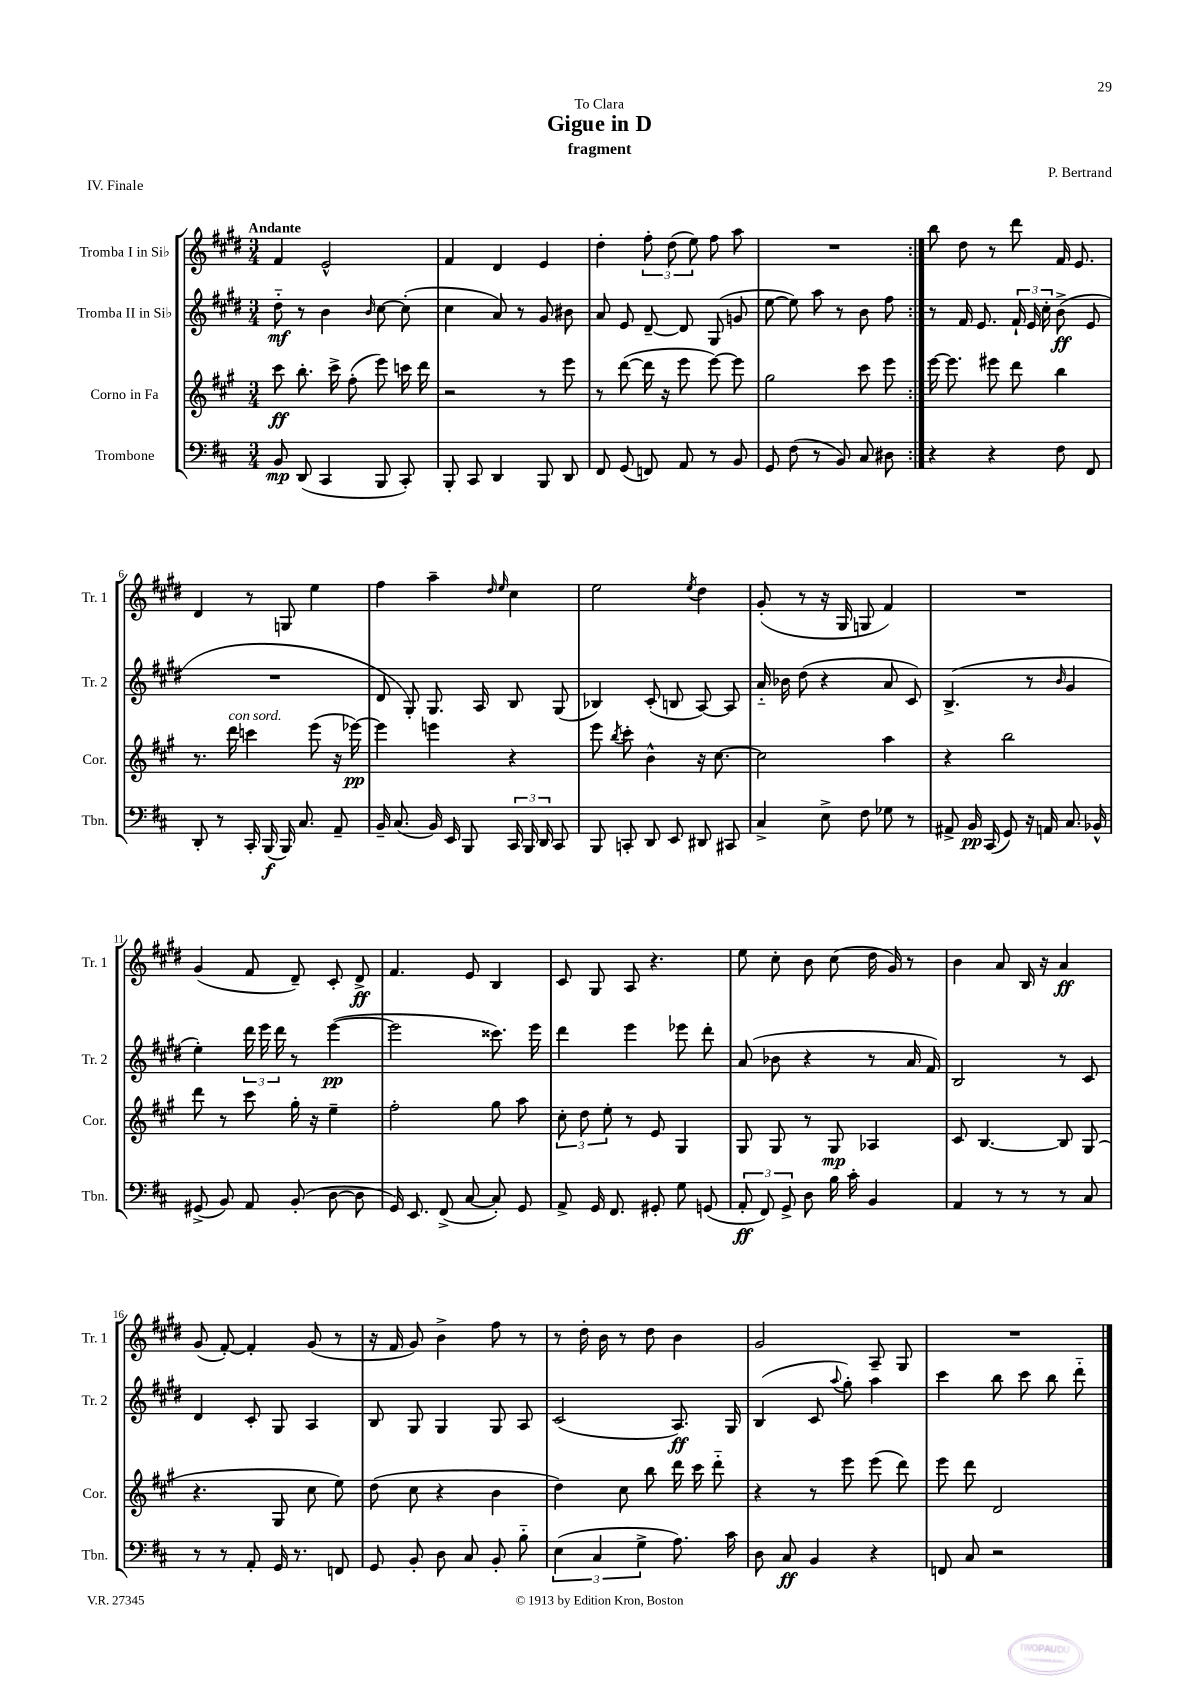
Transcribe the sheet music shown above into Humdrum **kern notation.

**kern	**kern	**kern	**kern
*staff4	*staff3	*staff2	*staff1
*clefF4	*clefG2	*clefG2	*clefG2
*k[f#c#]	*k[f#c#g#]	*k[f#c#g#d#]	*k[f#c#g#d#]
*M3/4	*M3/4	*M3/4	*M3/4
8BB/	8ccc#\	8dd#'~\	4f#/
(8DD/	8.bb'\	8r	.
4CC#/	.	4b\	2e^^/
.	16ccc#^\	.	.
.	(8ff#'\	.	.
.	.	16qqb/	.
8BBB/	8eee\)	[8cc#\	.
8CC#'/)	16ccc\	(8cc#'\]	.
.	16ddd\	.	.
=	=	=	=
8BBB'/	2r	4cc#\	4f#/
8CC#/	.	.	.
4DD/	.	8a/)	4d#/
.	.	8r	.
8BBB/	8r	8g#/	4e/
8DD/	8eee\	8b#\	.
=	=	=	=
8FF#/	8r	8a/	4dd#'\
(8GG/	([8ddd\	8e/	.
8FF/)	16ddd\]	[8d#~/	12ff#'\
.	16r	.	.
.	.	.	(12dd#\
8AA/	8eee\	8d#/]	.
.	.	.	12ee\)
8r	[8eee\)	(8G#/	8ff#\
8BB/	8eee\]	8g/	8aa\
=	=	=	=
8GG/	2gg#\	[8ee\	2.r
(8F#\	.	8ee\])	.
8r	.	8aa\	.
8BB/)	.	8r	.
8C#/	8ccc#\	8b\	.
8D#\	8eee\	8ff#\	.
=:|!	=:|!	=:|!	=:|!
4r	[16eee\	8r	8bb\
.	8.eee\]	.	.
.	.	16f#/	8dd#\
.	.	8.e/	.
4r	8eee#\	.	8r
.	8ddd\	24f#`/	8ddd#\
.	.	24e/	.
.	.	24cc#'\	.
8F#\	4bb\	(8b^\	16f#/
.	.	.	8.e/
8FF#/	.	8e/	.
=	=	=	=
8DD'/	8.r	2.r	4d#/
8r	.	.	.
.	16ddd\	.	.
16CC#'/	4ccc\	.	8r
(16BBB/	.	.	.
16BBB/)	.	.	8G/
8.C#/	.	.	.
.	(8eee\	.	4ee\
8AA~/	16r	.	.
.	[16eee-\)	.	.
=	=	=	=
16BB~/	4eee-\]	8d#/	4ff#\
(8.C#/	.	.	.
.	.	8G#'/)	.
16BB/)	4eee\	8.G#/	4aa~\
16EE/	.	.	.
8BBB/	.	.	.
.	.	16A/	.
.	.	.	16qqdd#/
.	.	.	16qqee/
24CC#/	4r	8B/	4cc#\
24BBB/	.	.	.
24DD/	.	.	.
8CC#/	.	(8G#/	.
=	=	=	=
8BBB/	8eee\	4B-/)	2ee\
.	8qbb/	.	.
8CC'/	8ccc#'\	.	.
8DD/	4b^^\	(8c#'/	.
8EE/	.	8B/	.
.	.	.	8qee/
8DD#/	16r	[8A/)	4dd#\
.	[8.cc#\	.	.
8CC#/	.	8A/]	.
=	=	=	=
4C#^/	2cc#\]	16a'~/	(8g#'/
.	.	16b-\	.
.	.	(8dd#\	8r
8E^\	.	4r	16r
.	.	.	16G#/
8F#\	.	.	8G/
8G-\	4aa\	8a/	4f#/)
8r	.	8c#/)	.
=	=	=	=
8AA#^/	4r	(4.B^/	2.r
16BB/	.	.	.
(16CC#/	.	.	.
8GG/)	2bb\	.	.
16r	.	8r	.
16AA/	.	.	.
.	.	16qqb/	.
8.C#/	.	4g#/	.
16BB-^^/	.	.	.
=	=	=	=
(8GG#^/	8ddd\	4ee'\)	(4g#/
8BB/)	8r	.	.
8AA/	8ccc#\	24ddd#\	8f#/
.	.	24eee\	.
.	.	24ddd#\	.
(8BB'/	16gg#'\	8r	8d#~/)
.	16r	.	.
[8D\	4ee~\	([4eee\	8c#'/
8D\]	.	.	8d#^/
=	=	=	=
16GG/)	2ff#'\	2eee\]	4.f#/
8.EE/	.	.	.
(8FF#^/	.	.	.
[8C#/	.	.	8e/
8C#'/])	8gg#\	8.ccc##\)	4B/
8GG/	8aa\	.	.
.	.	16eee\	.
=	=	=	=
8AA^/	12cc#'\	4ddd#\	8c#/
.	12dd\	.	.
16GG/	.	.	8G#/
.	12ee'\	.	.
8.FF#/	.	.	.
.	8r	4eee\	8A/
8GG#'/	8e/	.	4.r
8G\	4G#/	8eee-\	.
(8GG/	.	8ddd#'\	.
=	=	=	=
12AA'/	8G#/	(8a/	8ee\
12FF#/)	.	.	.
.	8G#/	8b-\	8cc#'\
12GG^/	.	.	.
8D\	8r	4r	8b\
16B\	8G#/	.	(8cc#\
16c#'\	.	.	.
4BB/	4A-/	8r	16dd#\
.	.	.	16g#/)
.	.	16a/	8r
.	.	16f#/)	.
=	=	=	=
4AA/	8c#/	2B/	4b\
.	[4.B/	.	.
8r	.	.	8a/
8r	.	.	16B/
.	.	.	16r
8r	8B/]	8r	4a/
8C#/	(8G#/	8c#/	.
=	=	=	=
8r	4.r	4d#/	(8g#/
8r	.	.	[8f#'/)
8AA'/	.	8c#'/	4f#'/]
16GG/	8G#/	8G#/	.
8.r	.	.	.
.	8cc#\	4A/	(8g#/
8FF/	8ee\)	.	8r
=	=	=	=
8GG/	(8dd\	8B/	16r
.	.	.	16f#/
8BB'/	8cc#\	8G#/	8g#/)
8D\	4r	4G#/	4b^\
8C#/	.	.	.
8BB'/	4b\	8G#/	8ff#\
8B'~\	.	8A/	8r
=	=	=	=
(6E\	4dd\)	(2c#/	8r
.	.	.	16dd#'\
6C#/	.	.	.
.	.	.	16b\
.	8cc#\	.	8r
6G^\	.	.	.
.	8bb\	.	8dd#\
8.A\)	16ddd\	8.A/)	4b\
.	16ccc#\	.	.
.	8ddd'~\	.	.
16c#\	.	16G#/	.
=	=	=	=
8D\	4r	(4B/	2g#/
8C#/	.	.	.
4BB/	8r	8c#/	.
.	.	8qqaa/	.
.	8eee\	8gg#'\)	.
4r	(8eee\	4aa\	8A~/
.	8ddd\)	.	8G#/
=	=	=	=
8FF/	8eee\	4ccc#\	2.r
8C#/	8ddd\	.	.
2r	2d/	8bb\	.
.	.	8ccc#\	.
.	.	8bb\	.
.	.	8ddd#'~\	.
==	==	==	==
*-	*-	*-	*-
